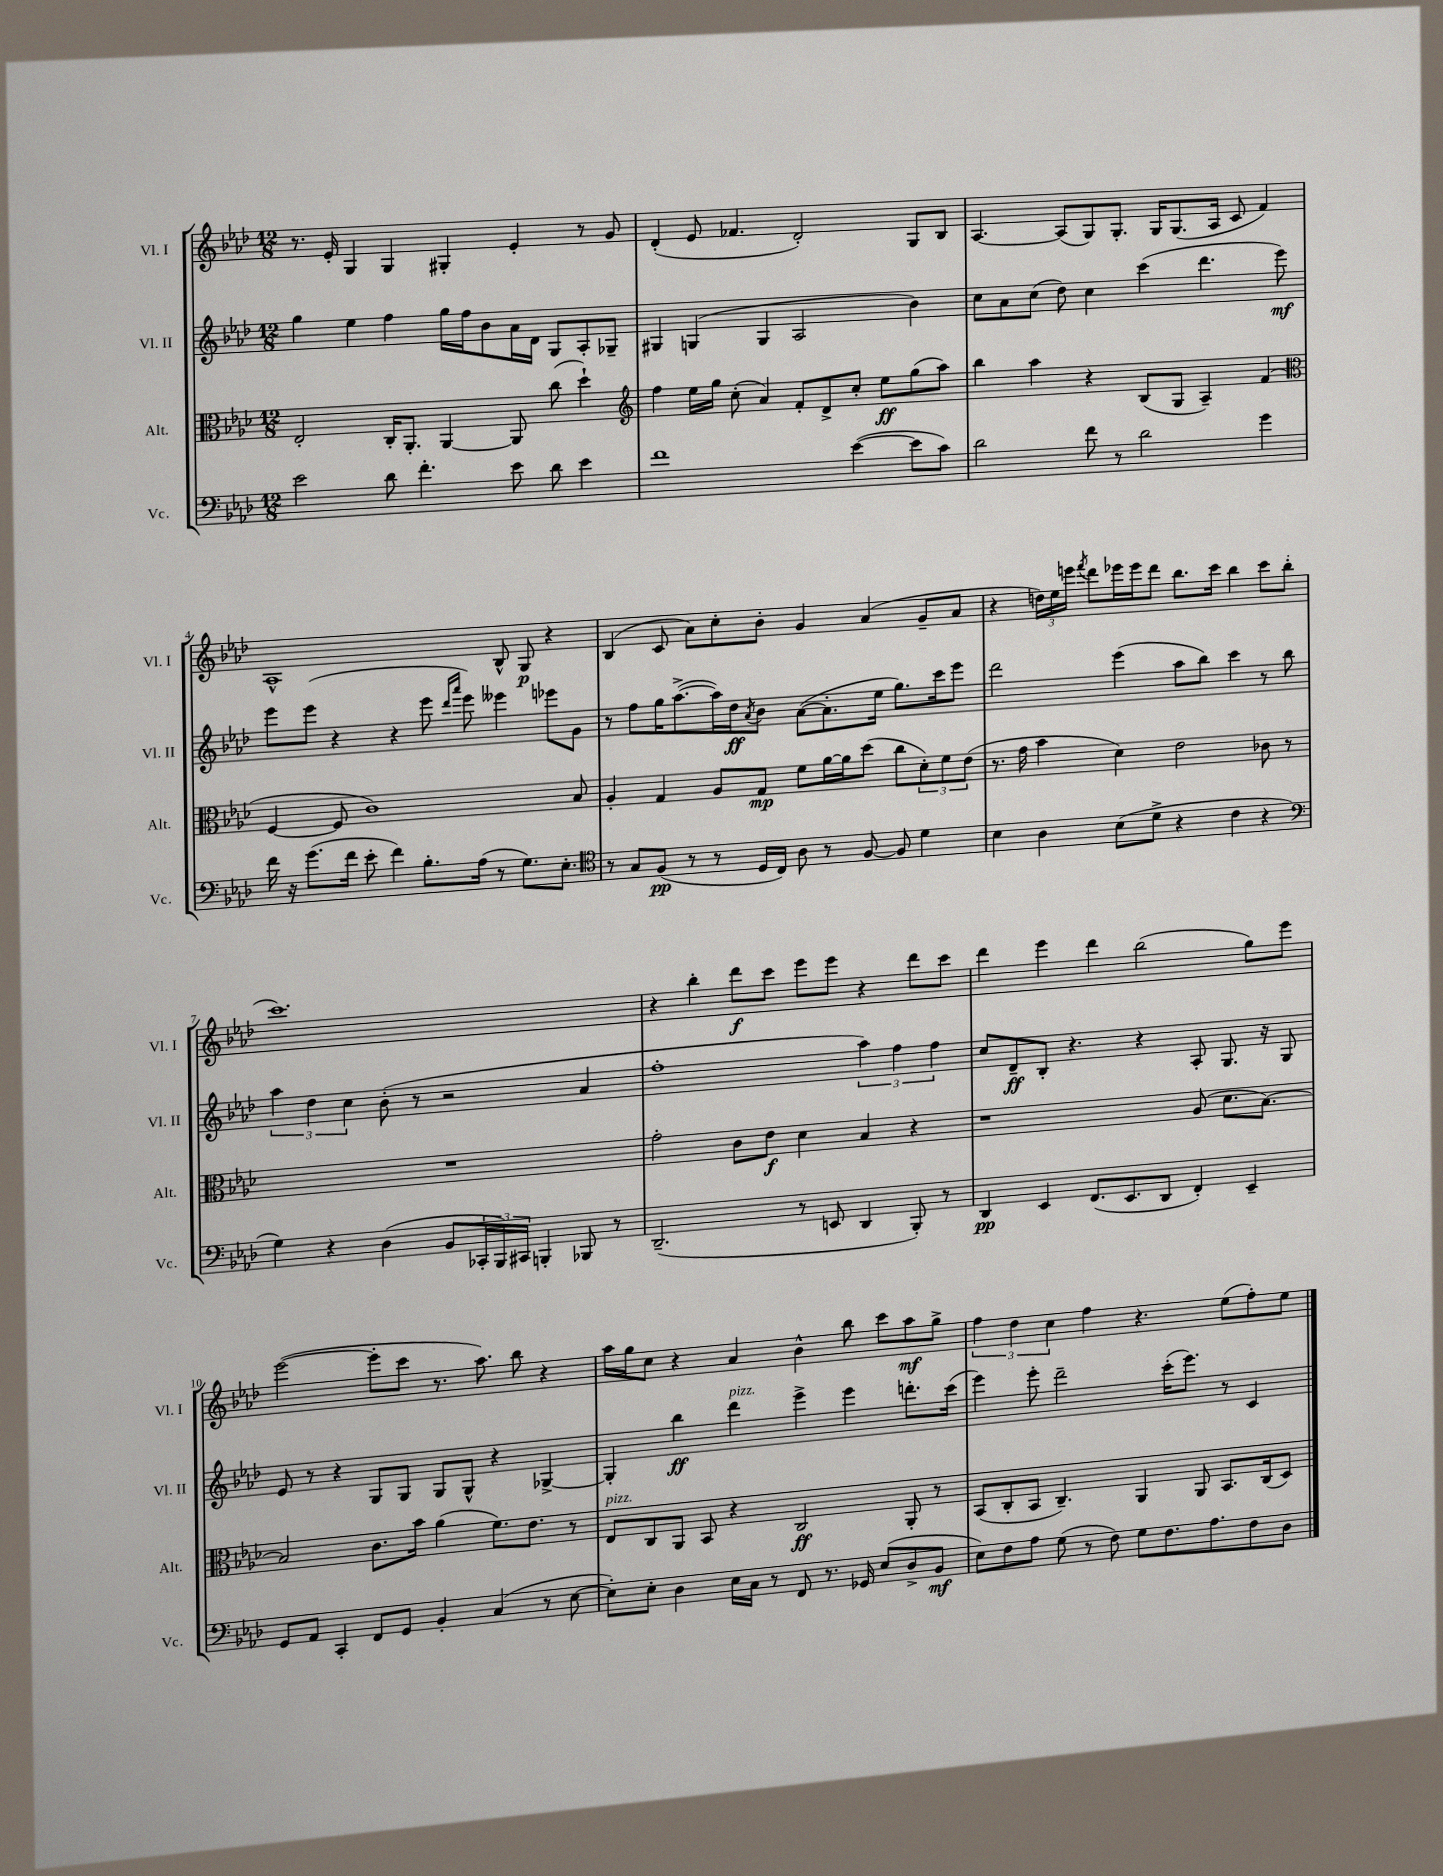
<<
\new StaffGroup <<
\new Staff = "s0" \with { instrumentName = "Vl. I" shortInstrumentName = "Vl. I" } {
    \clef treble \key aes \major \numericTimeSignature \time 12/8
    r8. ees'16-. g4 g4 gis4-. ees'4-. r8 g'8 |
    des'4-.( ees'8 fes'4. des'2-.) g8 bes8 |
    aes4.~ aes8( g8) g8.-. g16 g8.( aes16 c'8 f'4) |
    aes1-^ bes8-^ g8\p r4 |
    bes4( c'8 aes'8) c''8-. bes'8-. g'4 aes'4( g'8-- aes'8 |
    r4 \tuplet 3/2 { d''16) ees''16 e'''16 } \acciaccatura { f'''8 } des'''8 ees'''16 ees'''16 des'''8 bes''8. c'''16 bes''4 c'''8 bes''8-.( |
    c'''1.) |
    r4 bes''4-. des'''8\f c'''8 ees'''8 ees'''8 r4 des'''8 c'''8 |
    des'''4 ees'''4 des'''4 bes''2( g''8) ees'''8 |
    ees'''2~( ees'''8-. c'''8 r8. aes''8.) bes''8 r4 |
    aes''16 g''16 c''8 r4 aes'4 bes'4-^ bes''8 c'''8 aes''8\mf g''8-> |
    \tuplet 3/2 { f''4 des''4 c''4 } f''4 r4. ees''8( f''8-.) ees''8 \bar "|." |
}
\new Staff = "s1" \with { instrumentName = "Vl. II" shortInstrumentName = "Vl. II" } {
    \clef treble \key aes \major \numericTimeSignature \time 12/8
    g''4 ees''4 f''4 g''16 f''16 bes'8 aes'16 des'16 g8 aes8-. ges8-- |
    gis4 g4( g4 aes2 bes'4) |
    c''8 aes'8 c''8( des''8) c''4 c'''4( des'''4. ees'''8\mf) |
    ees'''8 ees'''8( r4 r4 ees'''8 \grace { des'''16 aes'''16 } ees'''8) eeses'''4 ees'''8 g'8 |
    r8 f''8 g''16 aes''8.~->( aes''16) des''16\ff \acciaccatura { aes'8 } bes'8 aes'8~( aes'8.-. ees''16 g''8.) c'''16 ees'''8 |
    des'''2 ees'''4( aes''8 bes''8) c'''4 r8 bes''8 |
    \tuplet 3/2 { aes''4 des''4 c''4 } bes'8-.( r8 r2 aes'4 |
    f''1-. \tuplet 3/2 { aes''4) f''4 f''4 } |
    c''8 des'8--\ff bes8-. r4. r4 aes8-. g8. r16 g8 |
    ees'8 r8 r4 g8 g8 g8 g8-^ r4 ges4~-> |
    ges4-. bes''4\ff des'''4^\markup { \italic "pizz." } ees'''4-> ees'''4 d'''8.-. c'''16( |
    ees'''4) ees'''8-. des'''2-- c'''16-.( ees'''8.) r8 c'4 \bar "|." |
}
\new Staff = "s2" \with { instrumentName = "Alt." shortInstrumentName = "Alt." } {
    \clef alto \key aes \major \numericTimeSignature \time 12/8
    ees2-. c16-. aes,8.-. aes,4~ aes,8 c''8( des''4-!) |
    \clef treble f''4 ees''16 g''16 c''8-.( aes'4) f'8-. des'8-> c''8-. ees''8\ff g''8( aes''8) |
    bes''4 aes''4 r4 bes8( g8 aes4--) f'4( |
    \clef alto f4~ f8 c'1) bes8 |
    aes4-. g4 aes8 g8\mp f'8 aes'16~ aes'16 des''8( c''8 \tuplet 3/2 { des'8-.) f'8 ees'8( } |
    r8. g'16 bes'4 des'4) ees'2 ces'8 r8 |
    R1. |
    g'2-. c'8 ees'8\f des'4 bes4 r4 |
    r1 aes8( des'8. bes8.~) |
    bes2 c'8. bes'16 aes'4( f'8.) ees'8. r8 |
    ees8^\markup { \italic "pizz." } c8 aes,8 bes,8 r4 c2\ff aes,8-. r8 |
    bes,8( c8-. bes,8 c4.--) aes,4 aes,8 bes,8. c16( des8) \bar "|." |
}
\new Staff = "s3" \with { instrumentName = "Vc." shortInstrumentName = "Vc." } {
    \clef bass \key aes \major \numericTimeSignature \time 12/8
    ees'2 des'8 f'4.-. ees'8 des'8 ees'4 |
    f'1 ees'4~( ees'8 c'8) |
    des'2 f'8 r8 des'2 g'4 |
    f'16 r16 g'8.( f'16 ees'8-. f'4) bes8.-. aes16( r8 g8.) ees8.-. |
    \clef tenor r8 g8 f8\pp( r8 r8 des16 c16) aes8 r8 f8~ f8 des'4 |
    bes4 aes4 bes8( des'8-> r4 c'4 r4 |
    \clef bass g4) r4 des4( bes,8 \tuplet 3/2 { ces,16-. bes,,16) cis,16 } b,,4-. bes,,8 r8 |
    des,2.--( r8 e,8 des,4 bes,,8-.) r8 |
    des,4\pp ees,4 f,8.( ees,8. des,8 f,4-.) ees,4-- |
    g,8 aes,8 c,4-. f,8 g,8 bes,4-. c4( r8 ees8~ |
    ees8-.) ees8-. des4 ees16 c16 r8 f,8 r8. ges,16 ees8( des8-> bes,8\mf |
    ees8) f8 aes8 g8( r8 f8) g8 f8. aes8. f8 des8 \bar "|." |
}
>>
>>
